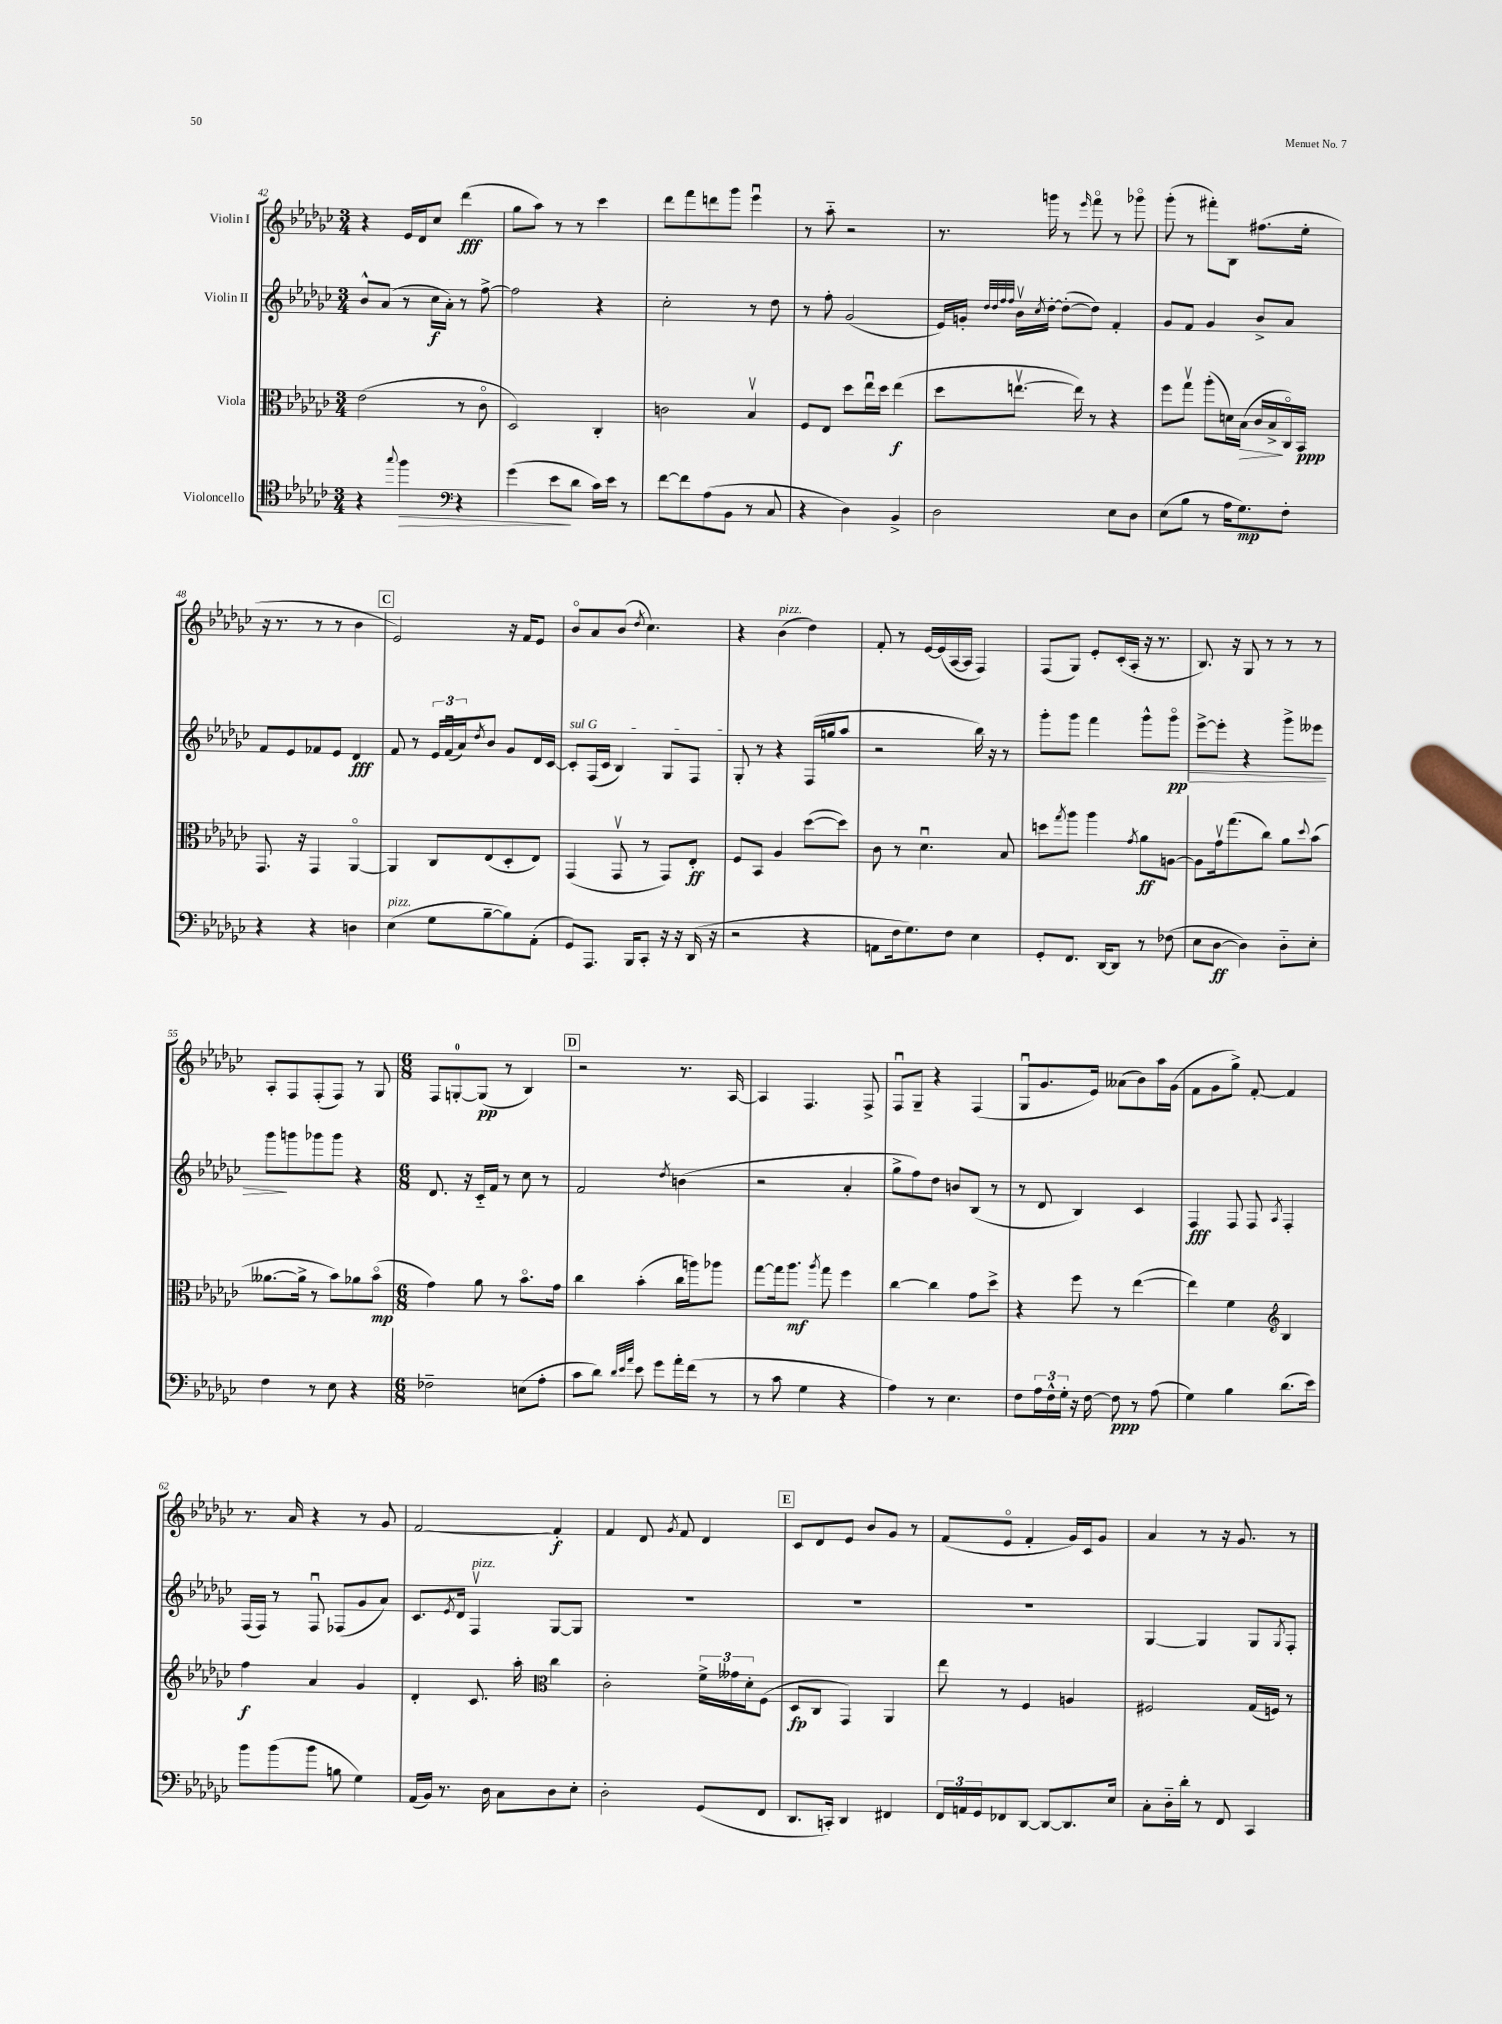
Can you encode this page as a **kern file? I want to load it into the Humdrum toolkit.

**kern	**dynam	**kern	**dynam	**kern	**dynam	**kern	**dynam
*part4	*part4	*part3	*part3	*part2	*part2	*part1	*part1
*staff4	*staff4	*staff3	*staff3	*staff2	*staff2	*staff1	*staff1
*I"Violoncello	*	*I"Viola	*	*I"Violin II	*	*I"Violin I	*
*clefC4	*	*clefC3	*	*clefG2	*	*clefG2	*
*k[b-e-a-d-g-c-]	*	*k[b-e-a-d-g-c-]	*	*k[b-e-a-d-g-c-]	*	*k[b-e-a-d-g-c-]	*
*M3/4	*	*M3/4	*	*M3/4	*	*M3/4	*
=42	=42	=42	=42	=42	=42	=42	=42
4r	.	(2e-\	.	8b-^^/L	.	4r	.
.	.	.	.	(8a-/J	.	.	.
8qqgg-/	.	.	.	.	.	.	.
!	!LO:HP:b	!	!	!	!	!	!
4ff\	>	.	.	8r	.	16e-/LL	.
.	.	.	.	.	.	16d-/J	.
.	.	.	.	16cc-\LL	f	8cc-/J	.
.	.	.	.	16a-'\JJ)	.	.	.
4r	.	8r	.	8r	.	(4ddd-\	fff
.	.	8c-\	.	[8ff^\	.	.	.
=43	=43	=43	=43	=43	=43	=43	=43
*clefF4	*	*	*	*	*	*	*
(4g-\	.	2D-/)	.	2ff\]	.	8gg-\L	.
.	.	.	.	.	.	8aa-\J)	.
8e-\L	.	.	.	.	.	8r	.
8d-\J	]	.	.	.	.	8r	.
16c-\LL)	.	4C-'/	.	4r	.	4ccc-\	.
16e-\JJ	.	.	.	.	.	.	.
8r	.	.	.	.	.	.	.
=44	=44	=44	=44	=44	=44	=44	=44
[8f\L	.	2cn\	.	2cc-'\	.	8ddd-\L	.
8f\]	.	.	.	.	.	8fff\	.
(8A-\	.	.	.	.	.	8dddn\	.
8BB-\J	.	.	.	.	.	8ggg-\J	.
8r	.	4B-v/	.	8r	.	4eee-u\	.
8C-/	.	.	.	8dd-\	.	.	.
=45	=45	=45	=45	=45	=45	=45	=45
4r	.	8F/L	.	8r	.	8r	.
.	.	8E-/J	.	8ff'\	.	8aa-\	.
4D-\)	.	8dd-\L	.	(2g-/	.	2r	.
.	.	16ee-u\L	.	.	.	.	.
.	.	16dd-\JJ	.	.	.	.	.
4BB-^/	.	(4ee-\	f	.	.	.	.
=46	=46	=46	=46	=46	=46	=46	=46
2D-\	.	8dd-\L	.	16e-/LL)	.	8.r	.
.	.	.	.	16gn'/JJ	.	.	.
.	.	.	.	32qqdd-/LLL	.	.	.
.	.	.	.	32qqdd-/	.	.	.
.	.	.	.	32qqff/	.	.	.
.	.	.	.	32qqff/JJJ	.	.	.
.	.	[8.eenv\J	.	16b-v\LL	.	.	.
.	.	.	.	8qcc-/	.	.	.
.	.	.	.	[16dd-'\JJ	.	16gggn\	.
.	.	.	.	(8dd-'\L_	.	8r	.
.	.	16ee\])	.	.	.	.	.
.	.	.	.	.	.	16qqeee-/	.
.	.	8r	.	8dd-\J])	.	8fff\	.
8E-\L	.	4r	.	4f'/	.	8r	.
8D-\J	.	.	.	.	.	8ggg-X\	.
=47	=47	=47	=47	=47	=47	=47	=47
(8E-\L	.	8ff\L	.	8g-/L	.	(8ggg-'\	.
8B-\J	.	8gg-v\J	.	8f/J	.	8r	.
8r	.	(8aa-'\L	.	4g-/	.	8fff#X'\L)	.
16A-\KL	.	16dn\L)	.	.	.	8B-\J	.
!	!	!	!LO:HP:b	!	!	!	!
8.G-\)	mp	(16B-\JJ	>	.	.	.	.
.	.	16c-/LL	.	8b-^/L	.	(8.ff#X\L	.
.	.	16B-^/	.	.	.	.	.
8F'\J	.	16C-/)	]	8a-/J	.	.	.
.	.	16BB-/JJ	ppp	.	.	16ee-'\Jk	.
!!LO:LB:g=z
=48	=48	=48	=48	=48	=48	=48	=48
4r	.	8.GG-/	.	8f/L	.	16r	.
.	.	.	.	.	.	8.r	.
.	.	.	.	8e-/	.	.	.
.	.	16r	.	.	.	.	.
4r	.	4GG-/	.	8f-X/	.	8r	.
.	.	.	.	8e-/J	.	8r	.
4Dn\	.	[4AA-/	.	4d-/	fff	4b-\	.
!!LO:REH:place=s1:t=C
=49	=49	=49	=49	=49	=49	=49	=49
!LO:TX:a:i:t=pizz.	!	!	!	!	!	!	!
(4E-\	.	4AA-/]	.	8f/	.	2e-/)	.
.	.	.	.	8r	.	.	.
8G-\L	.	8C-/L	.	24e-/LL	.	.	.
.	.	.	.	(24fu/	.	.	.
.	.	.	.	24a-/J)	.	.	.
.	.	.	.	8qdd-/	.	.	.
[8B-~\	.	(8E-/	.	8b-/J	.	.	.
8B-\])	.	8D-'/	.	8g-/L	.	16r	.
.	.	.	.	.	.	16f/KL	.
(8AA-'\J	.	8E-/J)	.	16d-/L	.	8e-/J	.
.	.	.	.	[16c-/JJ	.	.	.
=50	=50	=50	=50	=50	=50	=50	=50
!	!	!	!	!LO:TX:a:i:t=sul G	!	!	!
8GG-/L)	.	(4GG-/	.	8c-'/L]	.	8b-/L	.
8.AAA-/J	.	.	.	(16F/L	.	8a-/	.
.	.	.	.	16c-/JJ	.	.	.
.	.	8GG-v/	.	4B-/)	.	(8b-/J	.
16BBB-/KL	.	.	.	.	.	.	.
.	.	.	.	.	.	8qdd-/	.
8CC-'/J	.	8r	.	.	.	4.cc-\)	.
16r	.	8GG-/L)	.	8G-/L	.	.	.
16r	.	.	.	.	.	.	.
(16DD-/	.	8E-'/J	ff	8F/J	.	.	.
16r	.	.	.	.	.	.	.
=51	=51	=51	=51	=51	=51	=51	=51
2r	.	8F/L	.	8G-'/	.	4r	.
.	.	8BB-/J	.	8r	.	.	.
!	!	!	!	!	!	!LO:TX:a:i:t=pizz.	!
.	.	4A-/	.	4r	.	(4b-\	.
4r	.	([8dd-\L	.	(16F/LL	.	4dd-\)	.
.	.	.	.	16ggn/J	.	.	.
.	.	8dd-\J])	.	8aa-/J	.	.	.
=52	=52	=52	=52	=52	=52	=52	=52
8AAn\L	.	8c-\	.	2r	.	8f'/	.
16F\k	.	8r	.	.	.	8r	.
8.G-\)	.	.	.	.	.	.	.
.	.	4.d-u\	.	.	.	[16e-/LL	.
.	.	.	.	.	.	(16e-/]	.
8F\J	.	.	.	.	.	[16A-/	.
.	.	.	.	.	.	16A-/JJ]	.
4E-\	.	.	.	16bb-\)	.	4F/)	.
.	.	.	.	16r	.	.	.
.	.	8B-/	.	8r	.	.	.
=53	=53	=53	=53	=53	=53	=53	=53
8GG-'/L	.	8ddn\L	.	8ggg-'\L	.	(8F/L	.
.	.	8qgg-/	.	.	.	.	.
8.FF/J	.	8aa-\J	.	8ggg-\J	.	8G-/J)	.
.	.	4aa-\	.	4fff\	.	8e-'/L	.
[16DD-/KL	.	.	.	.	.	.	.
8DD-/J]	.	.	.	.	.	(16c-'/L	.
.	.	.	.	.	.	16A-'/JJ	.
.	.	8qg-/	.	.	.	.	.
8r	.	8a-\L	ff	8ggg-^^\L	.	16r	.
.	.	.	.	.	.	8.r	.
!	!	!	!	!	!LO:HP:b	!	!
(8F-X\	.	[8An\J	.	8ggg-\J	> pp	.	.
=54	=54	=54	=54	=54	=54	=54	=54
8E-\L	.	8A\L]	.	[8eee-^\L	.	8.B-/)	.
[8D-\J	ff	16g-v\k	.	8eee-'\J]	.	.	.
.	.	(8.gg-\	.	.	.	16r	.
4D-\])	.	.	.	4r	.	8G-/	.
.	.	8cc-\J)	.	.	.	8r	.
8D-\L	.	8a-\L	.	8ggg-^\L	.	8r	.
.	.	8qqdd-/	.	.	.	.	.
8E-'\J	.	(8b-\J	.	8eee--X\J	.	8r	.
!!LO:LB:g=z
=55	=55	=55	=55	=55	=55	=55	=55
4F\	.	[8.a--X\L	.	8ggg-\L	.	8A-'/L	.
.	.	.	.	8gggn\	]	8F/	.
.	.	16a--^\Jk]	.	.	.	.	.
8r	.	8r	.	8ggg-X\	.	(8F'/	.
8E-\	.	8b-\L)	.	8ggg-\J	.	8F/J)	.
4r	.	8a-X\	.	4r	.	8r	.
.	.	(8b-\J	mp	.	.	8G-/	.
=56	=56	=56	=56	=56	=56	=56	=56
*M6/8	*	*M6/8	*	*M6/8	*	*M6/8	*
2F-X~\	.	4g-\)	.	8.d-/	.	8F/L	.
.	.	.	.	.	.	[8Gn'/	.
.	.	.	.	16r	.	.	.
.	.	8a-\	.	16c-/LL	.	(8G/J]	pp
.	.	.	.	16f/JJ	.	.	.
.	.	8r	.	8r	.	8r	.
(8En\L	.	8.b-\L	.	8cc-\	.	4B-/)	.
8A-'\J	.	.	.	8r	.	.	.
.	.	16g-\Jk	.	.	.	.	.
!!LO:REH:place=s1:t=D
=57	=57	=57	=57	=57	=57	=57	=57
8c-\L	.	4cc-\	.	2f/	.	2r	.
8d-\J)	.	.	.	.	.	.	.
32qqd-/LLL	.	.	.	.	.	.	.
32qqe-/	.	.	.	.	.	.	.
32qqa-/JJJ	.	.	.	.	.	.	.
8e-\	.	(4b-'\	.	.	.	.	.
8g-\L	.	.	.	.	.	.	.
.	.	.	.	8qdd-/	.	.	.
16a-'\L	.	16cc-\LL	.	(4bn\	.	8.r	.
(16f\JJ	.	16aan\J)	.	.	.	.	.
8r	.	8aa-X\J	.	.	.	.	.
.	.	.	.	.	.	[16A-/	.
=58	=58	=58	=58	=58	=58	=58	=58
8r	.	[8gg-\L	.	2r	.	4A-/]	.
8c-\	.	16gg-\k]	.	.	.	.	.
.	.	8.aa-\J	mf	.	.	.	.
4G-\	.	.	.	.	.	4.F/	.
.	.	8qaa-/	.	.	.	.	.
.	.	8gg-\	.	.	.	.	.
4r	.	4ff\	.	4a-'/	.	.	.
.	.	.	.	.	.	8F^/	.
=59	=59	=59	=59	=59	=59	=59	=59
4A-\)	.	[4cc-\	.	8gg-^\L	.	8Fu/L	.
.	.	.	.	8ff\)	.	8G-~/J	.
8r	.	4cc-\]	.	8dd-\J	.	4r	.
4.E-\	.	.	.	8bn/L	.	.	.
.	.	8g-\L	.	(8B-/J	.	(4F/	.
.	.	8dd-^\J	.	8r	.	.	.
=60	=60	=60	=60	=60	=60	=60	=60
8F\L	.	4r	.	8r	.	8G-u/L	.
24A-\L	.	.	.	8d-/	.	8.g-/	.
24F^^\	.	.	.	.	.	.	.
24G-'\JJ	.	.	.	.	.	.	.
16r	.	8ff\	.	4B-/)	.	.	.
[16F\	.	.	.	.	.	16e-/Jk)	.
8F\]	ppp	8r	.	.	.	(8a--X\L	.
8r	.	([4ee-\	.	4c-/	.	8b-\)	.
(8A-\	.	.	.	.	.	16aa-\L	.
.	.	.	.	.	.	(16g-\JJ	.
=61	=61	=61	=61	=61	=61	=61	=61
4G-\)	.	4ee-\])	.	4F/	fff	8f\L	.
.	.	.	.	.	.	8g-\	.
4B-\	.	4f\	.	8F/	.	8gg-^\J)	.
.	.	.	.	8F/	.	[8f'/	.
.	.	.	.	8qA-/	.	.	.
(8.d-\L	.	4B-/	.	4F'/	.	4f/]	.
16e-\Jk)	.	.	.	.	.	.	.
!!LO:LB:g=z
=62	=62	=62	=62	=62	=62	=62	=62
*	*	*clefG2	*	*	*	*	*
8b-\L	.	4ff\	f	(16F/LL	.	8.r	.
.	.	.	.	16F/JJ)	.	.	.
(8b-\	.	.	.	8r	.	.	.
.	.	.	.	.	.	16a-/	.
8b-\J	.	4a-/	.	8Fu/	.	4r	.
8Bn\	.	.	.	(8F-X/L	.	.	.
4G-\)	.	4g-/	.	8g-/	.	8r	.
.	.	.	.	8a-/J)	.	8g-/	.
=63	=63	=63	=63	=63	=63	=63	=63
(16AA-/LL	.	4d-'/	.	8.c-/L	.	[2f/	.
16BB-/JJ)	.	.	.	.	.	.	.
8.r	.	.	.	.	.	.	.
.	.	.	.	8qe-/	.	.	.
.	.	.	.	16d-/Jk	.	.	.
!	!	!	!	!LO:TX:a:i:t=pizz.	!	!	!
.	.	8.c-/	.	4Fv/	.	.	.
16D-\	.	.	.	.	.	.	.
8C-\L	.	.	.	.	.	.	.
.	.	16aa-'\	.	.	.	.	.
8D-\	.	4cc-\	.	[8G-/L	.	4f'/]	f
8E-'\J	.	.	.	8G-/J]	.	.	.
=64	=64	=64	=64	=64	=64	=64	=64
*	*	*clefC3	*	*	*	*	*
2D-'\	.	2c-'\	.	2.r	.	4f/	.
.	.	.	.	.	.	8d-/	.
.	.	.	.	.	.	8qg-/	.
.	.	.	.	.	.	8f/	.
(8GG-/L	.	24f^\LL	.	.	.	4d-/	.
.	.	24g--X\	.	.	.	.	.
.	.	24d-'\J	.	.	.	.	.
8FF/J	.	(8F\J	.	.	.	.	.
!!LO:REH:place=s1:t=E
=65	=65	=65	=65	=65	=65	=65	=65
8.DD-/L	.	8D-/L	fp	2.r	.	8c-/L	.
.	.	8C-/J	.	.	.	8d-/	.
16CCn'/Jk)	.	.	.	.	.	.	.
4DD-/	.	4GG-/)	.	.	.	8e-/J	.
.	.	.	.	.	.	8b-/L	.
4FF#X/	.	4AA-/	.	.	.	8g-/J	.
.	.	.	.	.	.	8r	.
=66	=66	=66	=66	=66	=66	=66	=66
24FF/LL	.	8ee-\	.	2.r	.	(8f/L	.
24AAn/	.	.	.	.	.	.	.
24GG-/J	.	.	.	.	.	.	.
8FF-X/	.	8r	.	.	.	8e-/J	.
[8DD-/J	.	4F/	.	.	.	4f'/	.
8DD-/L_	.	.	.	.	.	.	.
8.DD-/]	.	4An/	.	.	.	16g-/LL)	.
.	.	.	.	.	.	16c-/J	.
.	.	.	.	.	.	8g-/J	.
16E-/Jk	.	.	.	.	.	.	.
=67	=67	=67	=67	=67	=67	=67	=67
8C-'\L	.	2F#X/	.	[4G-/	.	4a-/	.
16D-\L	.	.	.	.	.	.	.
16d-'\JJ	.	.	.	.	.	.	.
8r	.	.	.	4G-/]	.	8r	.
8FF/	.	.	.	.	.	16r	.
.	.	.	.	.	.	8.g-/	.
4CC-/	.	(16G-/LL	.	8G-/L	.	.	.
.	.	16Fn/JJ)	.	.	.	.	.
.	.	.	.	8qG-/	.	.	.
.	.	8r	.	8F'/J	.	8r	.
==	==	==	==	==	==	==	==
*-	*-	*-	*-	*-	*-	*-	*-
